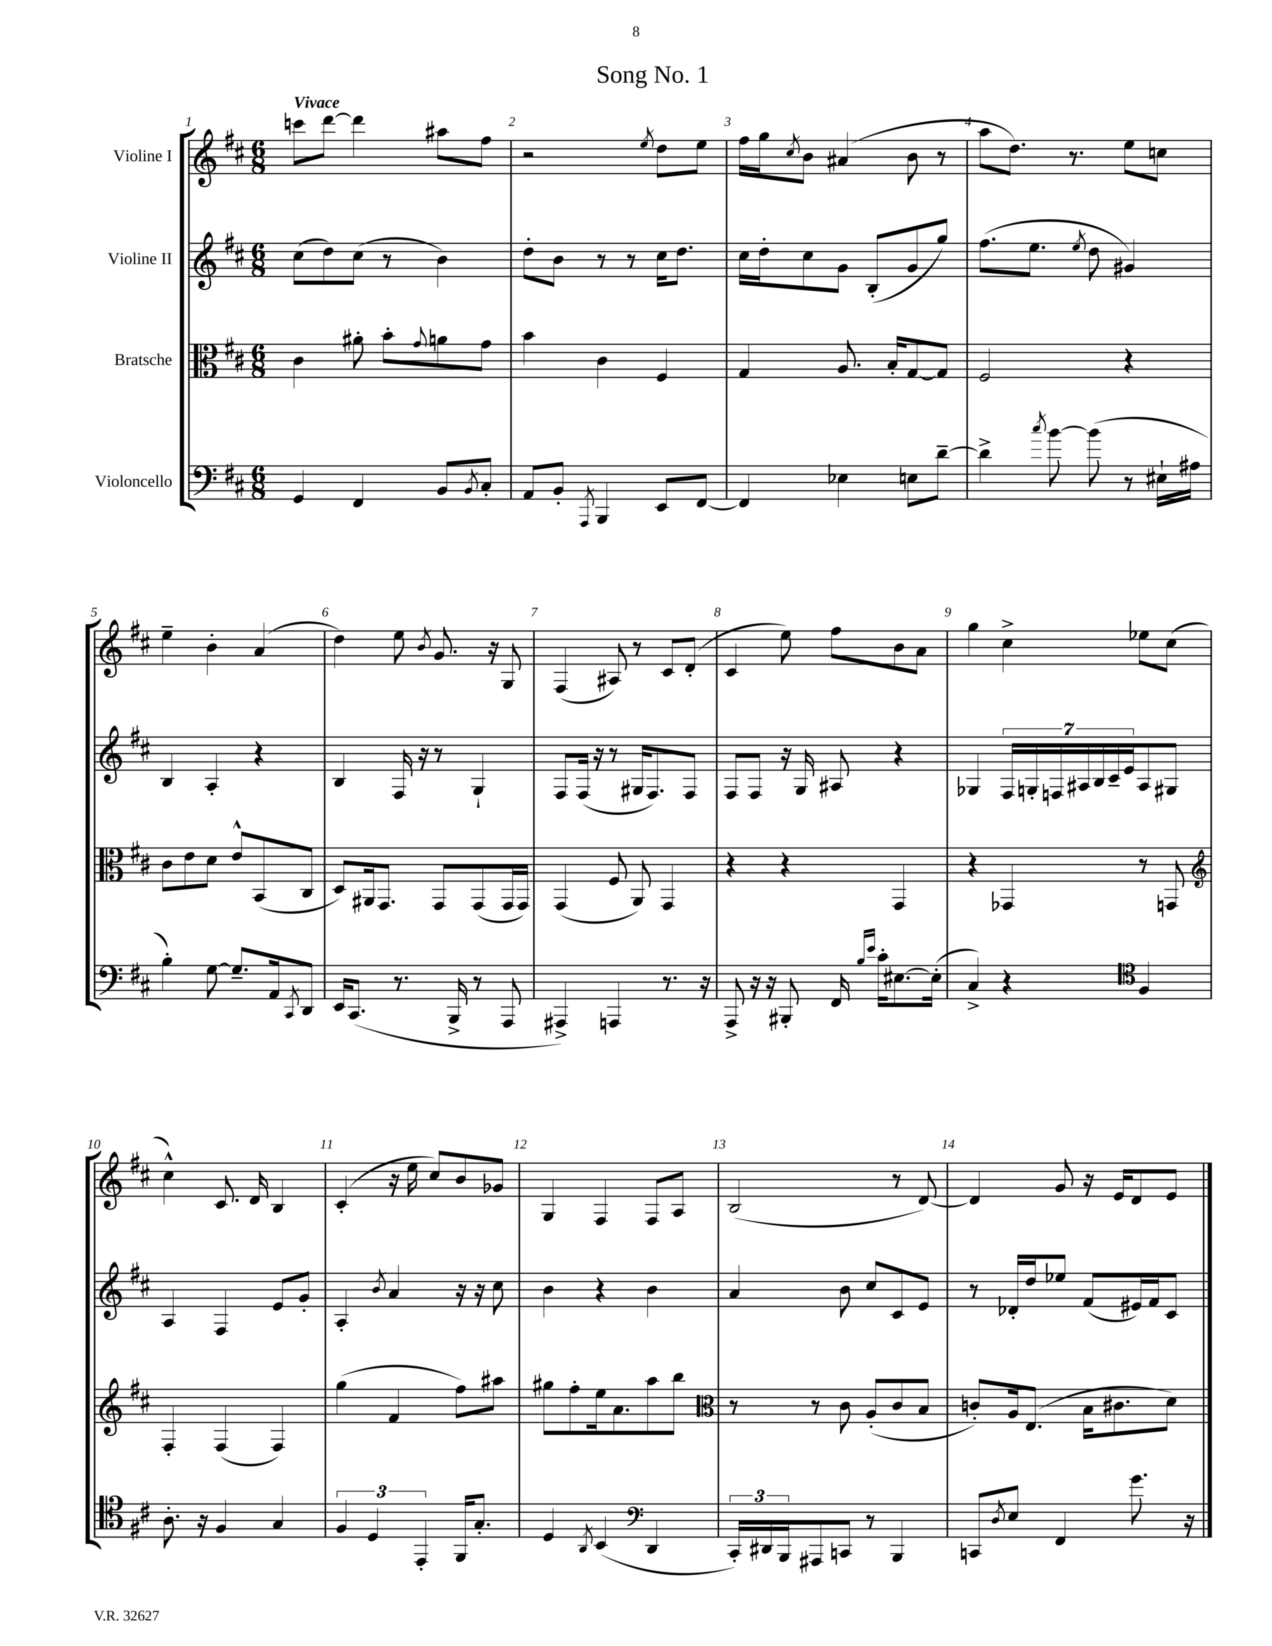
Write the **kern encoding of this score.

**kern	**kern	**kern	**kern
*staff4	*staff3	*staff2	*staff1
*clefF4	*clefC3	*clefG2	*clefG2
*k[f#c#]	*k[f#c#]	*k[f#c#]	*k[f#c#]
*M6/8	*M6/8	*M6/8	*M6/8
4GG	4c#	(8cc#	8ccc
.	.	8dd)	[8ddd
4FF#	8a#'	(8cc#	4ddd]
.	8b'	8r	.
.	8qqg	.	.
8BB	8a	4b)	8aa#
8qBB	.	.	.
8C#'	8g	.	8ff#
=	=	=	=
8AA	4b	8dd'	2r
8BB'	.	8b	.
8qAAA	.	.	.
4BBB	4c#	8r	.
.	.	8r	.
.	.	.	8qee
8EE	4F#	16cc#	8dd
.	.	8.dd	.
[8FF#	.	.	8ee
=	=	=	=
4FF#]	4G	16cc#	16ff#
.	.	16dd'	16gg
.	.	.	8qcc#
.	.	8cc#	8b
4E-	8.A	8g	(4a#
.	.	(8B'	.
.	16B'	.	.
8E	[8G	8g	8b
[8d~	8G]	8gg)	8r
=	=	=	=
4d^]	2F#	(8.ff#	8aa
.	.	.	8.dd)
.	.	8.ee	.
8qcc#	.	.	.
[8b	.	.	.
.	.	.	8.r
.	.	8qee	.
(8b]	.	8dd	.
8r	4r	4g#)	8ee
16E#`	.	.	8cc
16A#	.	.	.
=	=	=	=
4B')	8c#	4B	4ee~
.	8e	.	.
[8G	8d	4A'	4b'
8.G~]	8e^^	.	.
.	(8BB	4r	(4a
16AA	.	.	.
8qCC#	.	.	.
8DD	8C#	.	.
=	=	=	=
16EE	8D)	4B	4dd)
(8.CC#	.	.	.
.	16AA#	.	.
.	8.GG	.	.
8.r	.	16F#	8ee
.	.	16r	.
.	.	.	8qb
.	8GG	8r	8.g
16BBB^	.	.	.
8r	(8GG	4G`	.
.	.	.	16r
8AAA	16GG	.	8G
.	16GG)	.	.
=	=	=	=
4AAA#^)	(4GG	8F#	(4F#
.	.	(16F#	.
.	.	16r	.
4AAA	8F#	8r	8A#)
.	8AA)	16G#	8r
.	.	8.F#)	.
8.r	4GG	.	8c#
.	.	8F#	(8d'
16r	.	.	.
=	=	=	=
8AAA^	4r	8F#	4c#
16r	.	8F#	.
16r	.	.	.
8BBB#'	4r	16r	8ee)
.	.	16G	.
16FF#	.	8A#	8ff#
16qqB	.	.	.
16qqe	.	.	.
16c#'	.	.	.
[8.E#	4GG	4r	8b
.	.	.	8a
(16E#']	.	.	.
=	=	=	=
4C#^)	4r	4G-	4gg
4r	4GG-	28F#	4cc#^
.	.	28G'	.
.	.	28F	.
.	.	28A#	.
.	.	28B	.
.	.	28c#~	.
.	.	28e	.
*clefC4	*	*	*
4F#	8r	8A#	8ee-
.	8GG	8G#	(8cc#
=	=	=	=
*	*clefG2	*	*
8.A'	4F#'	4A	4cc#^^)
16r	.	.	.
4F#	(4F#	4F#	8.c#
.	.	.	16d
4G	4F#)	8e	4B
.	.	8g'	.
=	=	=	=
6F#	(4gg	4A'	(4c#'
6D	.	.	.
.	.	8qb	.
.	4f#	4a	16r
.	.	.	16ee
6EE'	.	.	.
.	.	.	8cc#)
16FF#	8ff#)	16r	8b
8.G'	.	16r	.
.	8aa#	8cc#	8g-
=	=	=	=
4D	8gg#	4b	4G
.	8ff#'	.	.
8qAA	.	.	.
(4BB	16ee	4r	4F#
.	8.a	.	.
*clefF4	*	*	*
4DD	8aa	4b	8F#
.	8bb	.	8A
=	=	=	=
*	*clefC3	*	*
24CC#')	8r	4a	(2B
24DD#	.	.	.
24BBB	.	.	.
8AAA#	8r	.	.
8CC	8c#	8b	.
8r	(8A'	8cc#	.
4BBB	8c#	8c#	8r
.	8B	8e	[8d)
=	=	=	=
8CC	8c')	8r	4d]
8qD	.	.	.
8E	16A	16d-'	.
.	(8.E	16dd	.
4FF#	.	8ee-	8g
.	16B	(8f#	16r
.	8.c#	.	16e
8.g	.	16e#)	8d
.	.	16f#	.
.	8d)	8c#	8e
16r	.	.	.
==	==	==	==
*-	*-	*-	*-
